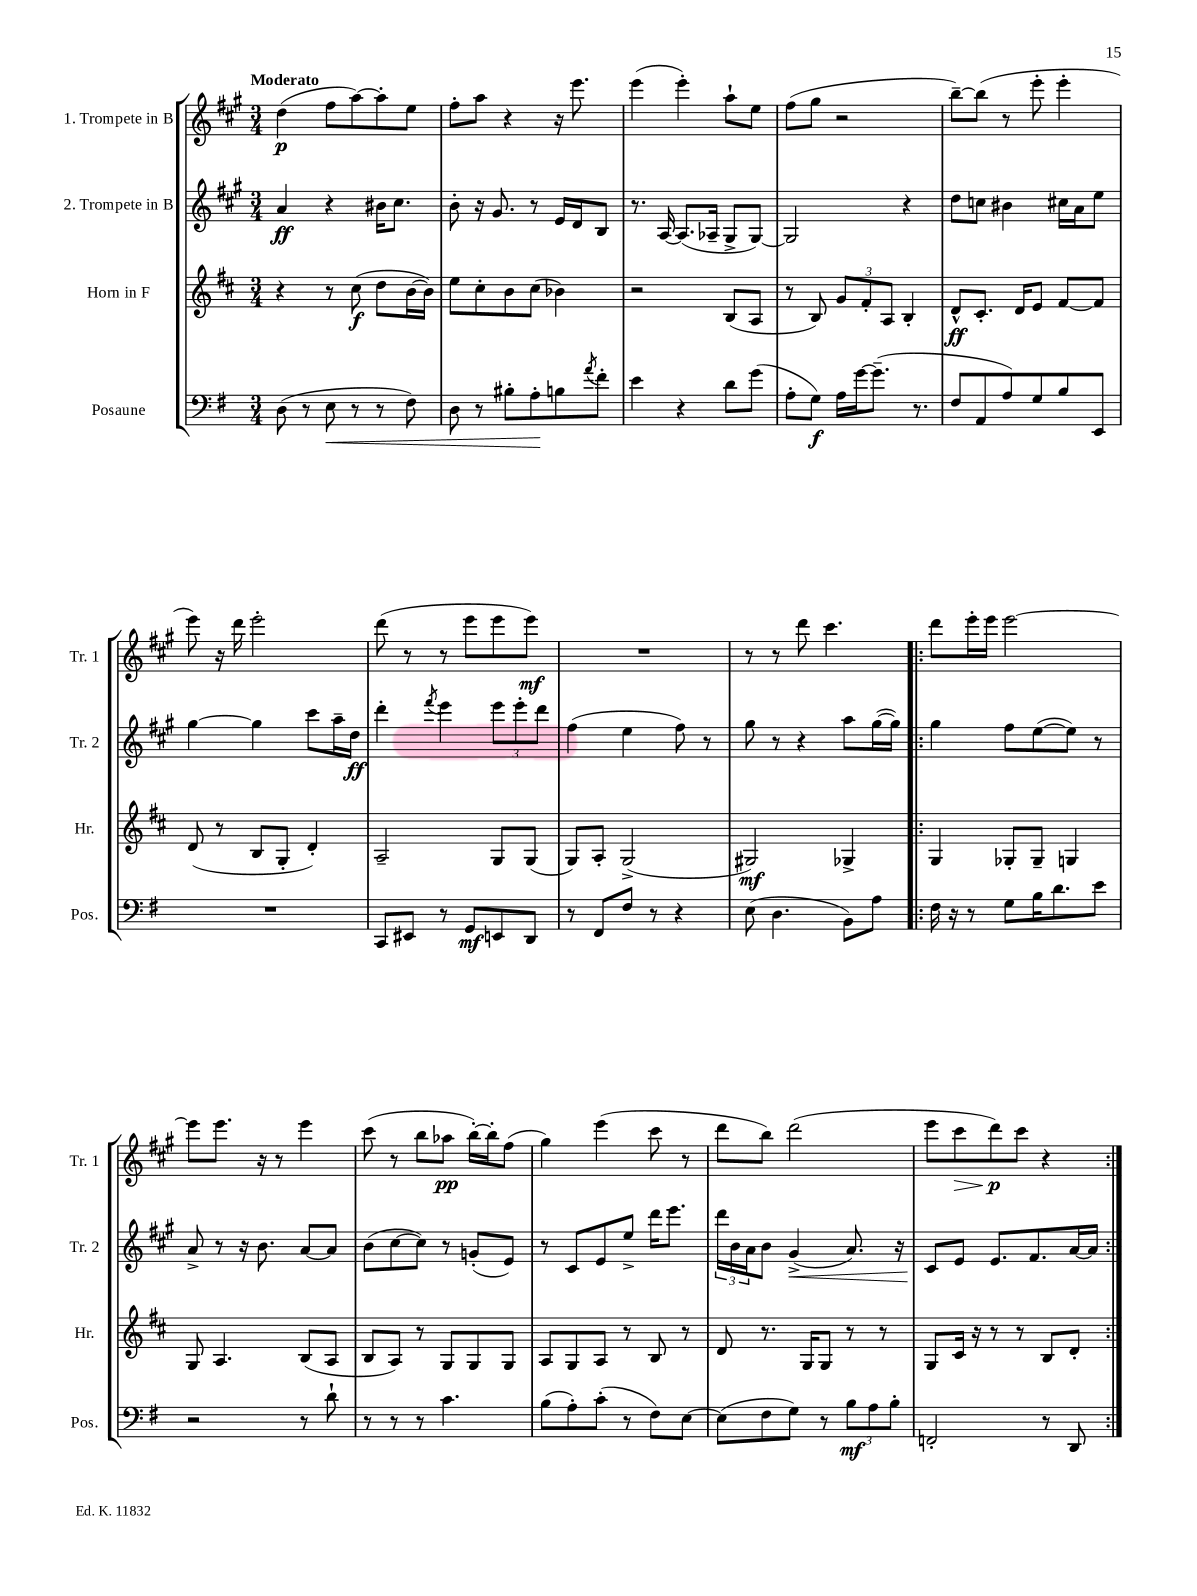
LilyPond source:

<<
\new StaffGroup <<
\new Staff = "s0" \with { instrumentName = "1. Trompete in B" shortInstrumentName = "Tr. 1" } {
    \clef treble \key a \major \numericTimeSignature \time 3/4 \tempo "Moderato"
    d''4\p( fis''8 a''8~) a''8-. e''8 |
    fis''8-. a''8 r4 r16 e'''8. |
    e'''4( e'''4-.) a''8-! e''8 |
    fis''8( gis''8 r2 |
    b''8~--) b''8( r8 e'''8-. e'''4-. |
    e'''8) r16 d'''16 e'''2-. |
    d'''8( r8 r8 e'''8 e'''8 e'''8\mf) |
    R2. |
    r8 r8 d'''8 cis'''4. |
    \repeat volta 2 { d'''8 e'''16-. e'''16 e'''2~ |
    e'''8 e'''8. r16 r8 e'''4 |
    cis'''8( r8 b''8 aes''8\pp b''16~-.) b''16-. fis''8( |
    gis''4) e'''4( cis'''8 r8 |
    d'''8 b''8) d'''2( |
    e'''8 cis'''8\> d'''8\p\!) cis'''8 r4 | }
}
\new Staff = "s1" \with { instrumentName = "2. Trompete in B" shortInstrumentName = "Tr. 2" } {
    \clef treble \key a \major \numericTimeSignature \time 3/4
    a'4\ff r4 bis'16 cis''8. |
    b'8-. r16 gis'8. r8 e'16 d'16 b8 |
    r8. a16~ a8.( aes16-- gis8-> gis8~) |
    gis2 r4 |
    d''8 c''8 bis'4 cis''16 a'16 e''8 |
    gis''4~ gis''4 cis'''8 a''16-- d''16\ff |
    d'''4-. \acciaccatura { fis'''8 } e'''4 \tuplet 3/2 { e'''8 e'''8-. d'''8 } |
    fis''4( e''4 fis''8) r8 |
    gis''8 r8 r4 a''8 gis''16~( gis''16) |
    \repeat volta 2 { gis''4 fis''8 e''8~( e''8) r8 |
    a'8-> r8 r16 b'8. a'8~ a'8 |
    b'8( cis''8~ cis''8) r8 g'8-.( e'8) |
    r8 cis'8 e'8 e''8-> d'''16 e'''8. |
    \tuplet 3/2 { d'''16 b'16 a'16 } b'8 gis'4->\<( a'8.) r16 |
    cis'8\! e'8 e'8. fis'8. a'16~ a'16 | }
}
\new Staff = "s2" \with { instrumentName = "Horn in F" shortInstrumentName = "Hr." } {
    \clef treble \key d \major \numericTimeSignature \time 3/4
    r4 r8 cis''8\f( d''8 b'16~ b'16) |
    e''8 cis''8-. b'8 cis''8( bes'4) |
    r2 b8( a8 |
    r8 b8) \tuplet 3/2 { g'8 fis'8-. a8 } b4-. |
    d'8-^\ff cis'8.-. d'16 e'8 fis'8~ fis'8 |
    d'8( r8 b8 g8-. d'4-.) |
    a2-- g8 g8( |
    g8) a8-. g2->( |
    gis2\mf) ges4-> |
    \repeat volta 2 { g4 ges8-. ges8-- g4 |
    g8 a4. b8( a8 |
    b8 a8) r8 g8 g8 g8 |
    a8 g8 a8 r8 b8 r8 |
    d'8 r8. g16 g8 r8 r8 |
    g8 cis'16 r16 r8 r8 b8 d'8-. | }
}
\new Staff = "s3" \with { instrumentName = "Posaune" shortInstrumentName = "Pos." } {
    \clef bass \key g \major \numericTimeSignature \time 3/4
    d8( r8 e8\< r8 r8 fis8) |
    d8 r8 bis8-. a8-.\! b8 \acciaccatura { a'8 } fis'8-. |
    e'4 r4 d'8 g'8( |
    a8-. g8\f) a16 g'16~ g'8.--( r8. |
    fis8 a,8 a8) g8 b8 e,8 |
    R2. |
    c,8 eis,8 r8 g,8\mf e,8 d,8 |
    r8 fis,8 fis8 r8 r4 |
    e8( d4. b,8) a8 |
    \repeat volta 2 { fis16 r16 r8 g8 b16 d'8. e'8 |
    r2 r8 d'8-! |
    r8 r8 r8 c'4. |
    b8( a8-.) c'8-.( r8 fis8) e8~ |
    e8( fis8 g8) r8 \tuplet 3/2 { b8\mf a8 b8-. } |
    f,2-. r8 d,8 | }
}
>>
>>
\layout { \context { \Score \remove "Bar_number_engraver" } }
